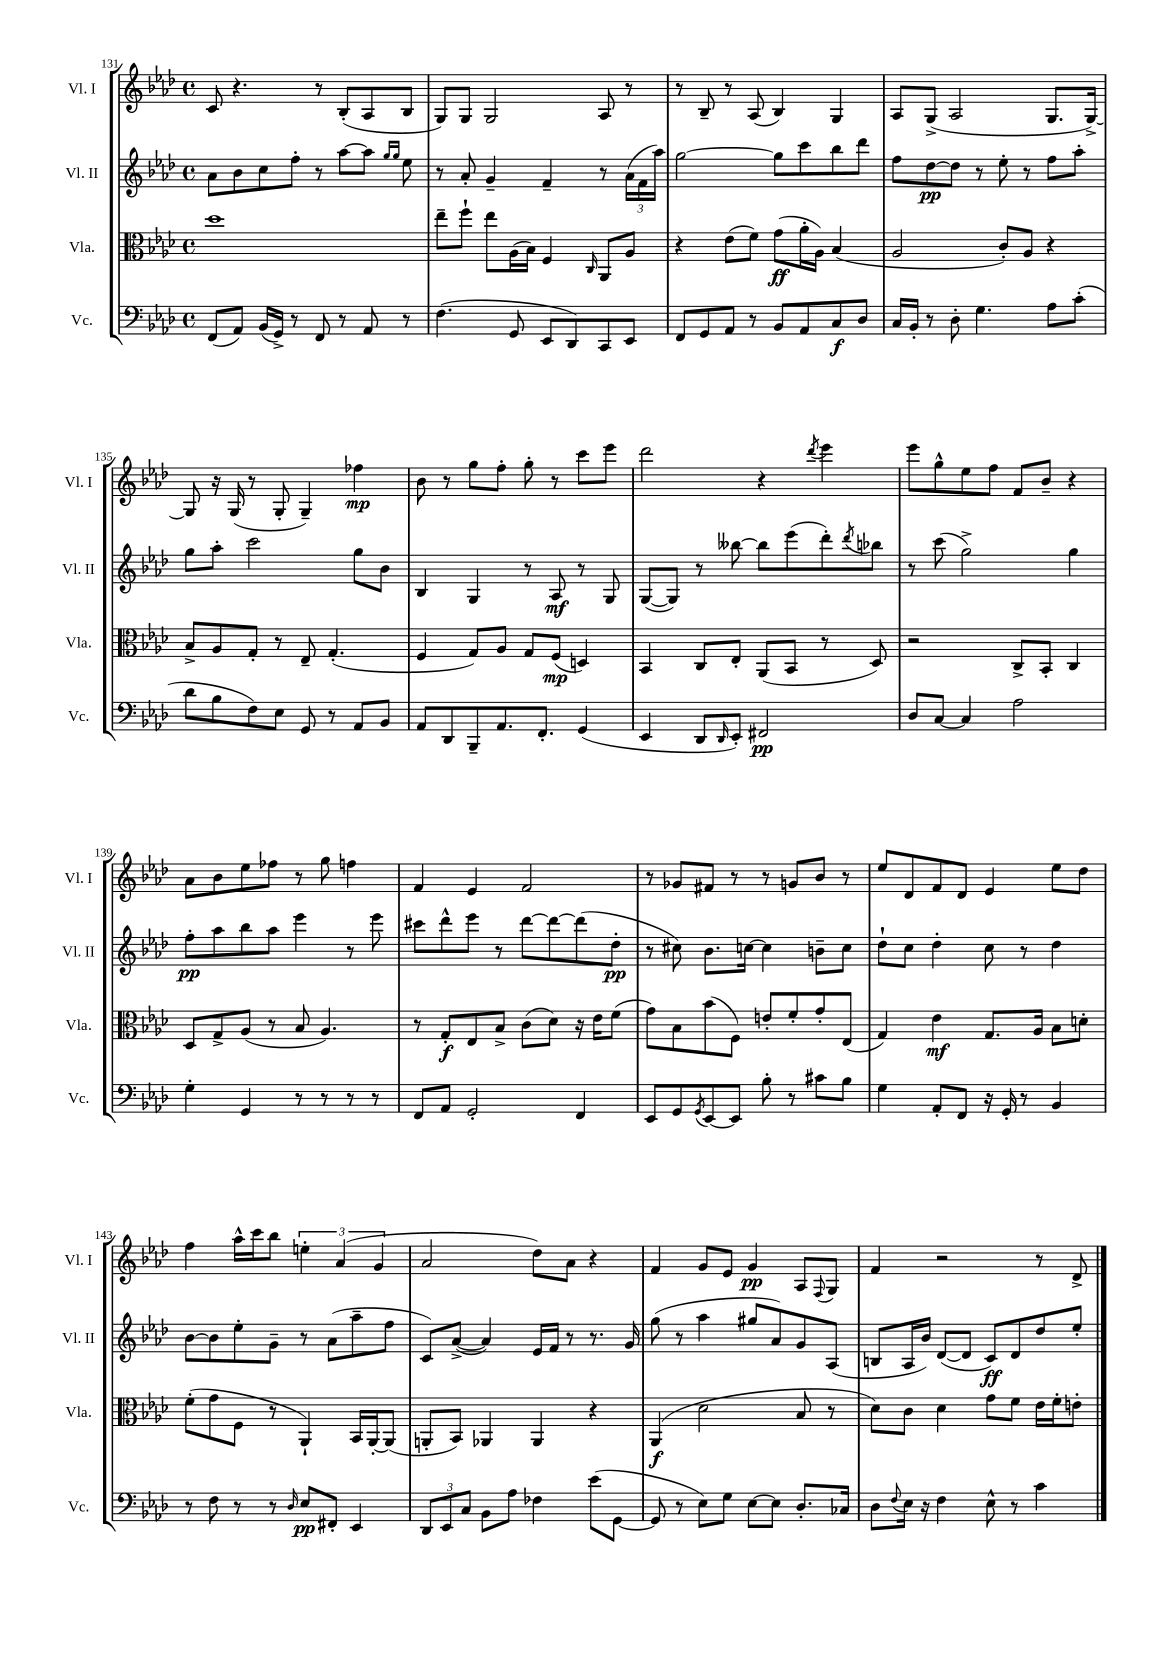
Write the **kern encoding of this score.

**kern	**kern	**kern	**kern
*staff4	*staff3	*staff2	*staff1
*clefF4	*clefC3	*clefG2	*clefG2
*k[b-e-a-d-]	*k[b-e-a-d-]	*k[b-e-a-d-]	*k[b-e-a-d-]
*M4/4	*M4/4	*M4/4	*M4/4
*met(c)	*met(c)	*met(c)	*met(c)
(8FF	1dd-	8a-	8c
8AA-)	.	8b-	4.r
(16BB-	.	8cc	.
16GG^)	.	.	.
8r	.	8ff'	.
8FF	.	8r	8r
8r	.	[8aa-	(8B-'
8AA-	.	8aa-]	8A-
.	.	16qqgg	.
.	.	16qqgg	.
8r	.	8ee-	8B-
=	=	=	=
(4.F	8ee-~	8r	8G)
.	8ff`	8a-'	8G
.	8ee-	4g~	2G
8GG	(16A-	.	.
.	16B-)	.	.
8EE-	4F	4f~	.
8DD-)	.	.	.
.	16qqC	.	.
8CC	8AA-	8r	8A-
8EE-	8A-	(24a-	8r
.	.	24f	.
.	.	24aa-)	.
=	=	=	=
8FF	4r	[2gg	8r
8GG	.	.	8B-~
8AA-	(8e-	.	8r
8r	8f)	.	(8A-
8BB-	(8g	8gg]	4B-)
8AA-	16a-'	8ccc	.
.	16A-)	.	.
8C	(4B-	8bb-	4G
8D-	.	8ddd-	.
=	=	=	=
16C	2A-	8ff	8A-
16BB-'	.	.	.
8r	.	[8dd-	(8G^
8D-'	.	8dd-]	2A-
4.G	.	8r	.
.	8c')	8ee-'	.
.	8A-	8r	.
8A-	4r	8ff	8.G
(8c'	.	8aa-'	.
.	.	.	[16G^)
=	=	=	=
8d-	8B-^	8gg	8G]
8B-	8A-	8aa-'	16r
.	.	.	(16G
8F)	8G'	2ccc	8r
8E-	8r	.	8G'
8GG	8E-~	.	4G~)
8r	(4.G'	.	.
8AA-	.	8gg	4ff-
8BB-	.	8b-	.
=	=	=	=
8AA-	4F	4B-	8b-
8DD-	.	.	8r
8BBB-~	8G)	4G	8gg
8.AA-	8A-	.	8ff'
.	8G	8r	8gg'
8.FF'	.	.	.
.	(8F	8A-	8r
(4GG	4D)	8r	8ccc
.	.	8G	8eee-
=	=	=	=
4EE-	4BB-	([8G	2ddd-
.	.	8G])	.
8DD-	8C	8r	.
16qqDD-	.	.	.
8EE-')	8E-'	[8bb--	.
2FF#	(8AA-	8bb--]	4r
.	8BB-	(8eee-	.
.	.	.	8qddd-
.	8r	8ddd-')	4eee-
.	.	8qddd-	.
.	8D-)	8bb-	.
=	=	=	=
8D-	2r	8r	8eee-
[8C	.	(8ccc	8gg^^
4C]	.	2gg^)	8ee-
.	.	.	8ff
2A-	8C^	.	8f
.	8BB-'	.	8b-~
.	4C	4gg	4r
=	=	=	=
4G'	8D-	8ff'	8a-
.	8G^	8aa-	8b-
4GG	(8A-	8bb-	8ee-
.	8r	8aa-	8ff-
8r	8B-	4eee-	8r
8r	4.A-)	.	8gg
8r	.	8r	4ff
8r	.	8eee-	.
=	=	=	=
8FF	8r	8ccc#	4f
8AA-	8G'	8ddd-^^	.
2GG'	8E-	8eee-	4e-
.	8B-^	8r	.
.	(8c	[8ddd-	2f
.	8d-)	8ddd-_	.
4FF	16r	(8ddd-]	.
.	16e-	.	.
.	(8f	8dd-'	.
=	=	=	=
8EE-	8g)	8r	8r
8GG	8B-	8cc#)	8g-
8qGG	.	.	.
[8EE-	(8b-	8.b-	8f#
8EE-]	8F)	.	8r
.	.	[16cc	.
8B-'	8e'	4cc]	8r
8r	8f'	.	8g
8c#	8g'	8b~	8b-
8B-	(8E-	8cc	8r
=	=	=	=
4G	4G)	8dd-`	8ee-
.	.	8cc	8d-
8AA-'	4e-	4dd-'	8f
8FF	.	.	8d-
16r	8.G	8cc	4e-
16GG'	.	.	.
8r	.	8r	.
.	16A-	.	.
4BB-	8B-	4dd-	8ee-
.	8d'	.	8dd-
=	=	=	=
8r	(8f'	[8b-	4ff
8F	8g	8b-]	.
8r	8F	8ee-'	16aa-^^
.	.	.	16ccc
8r	8r	8g~	8bb-
16qqD-	.	.	.
8E-	4AA-`)	8r	6ee'
8FF#'	.	(8a-	.
.	.	.	(6a-
4EE-	16BB-	8aa-~	.
.	[16AA-'	.	.
.	.	.	6g
.	(8AA-]	8ff	.
=	=	=	=
12DD-	8AA'	8c)	2a-
12EE-	.	.	.
.	8BB-)	([8a-^	.
12C	.	.	.
8BB-	4AA-	4a-])	.
8A-	.	.	.
4F-	4AA-	16e-	8dd-)
.	.	16f	.
.	.	8r	8a-
(8e-	4r	8.r	4r
[8GG	.	.	.
.	.	16g	.
=	=	=	=
8GG]	(4AA-	(8gg	4f
8r	.	8r	.
8E-)	2d-	4aa-	8g
8G	.	.	8e-
[8E-	.	8gg#	4g
8E-]	.	8a-)	.
8.D-'	8B-	8g	8A-
.	.	.	8qqF
.	8r	(8A-	8G
16C-	.	.	.
=	=	=	=
8D-	8d-)	8B	4f
8qqF	.	.	.
16E-	8c	16A-	.
16r	.	16b-)	.
4F	4d-	([8d-	2r
.	.	8d-]	.
8E-^^	8g	8c)	.
8r	8f	8d-	.
4c	16e-	8dd-	8r
.	16f'	.	.
.	8e'	8ee-'	8d-^
==	==	==	==
*-	*-	*-	*-
